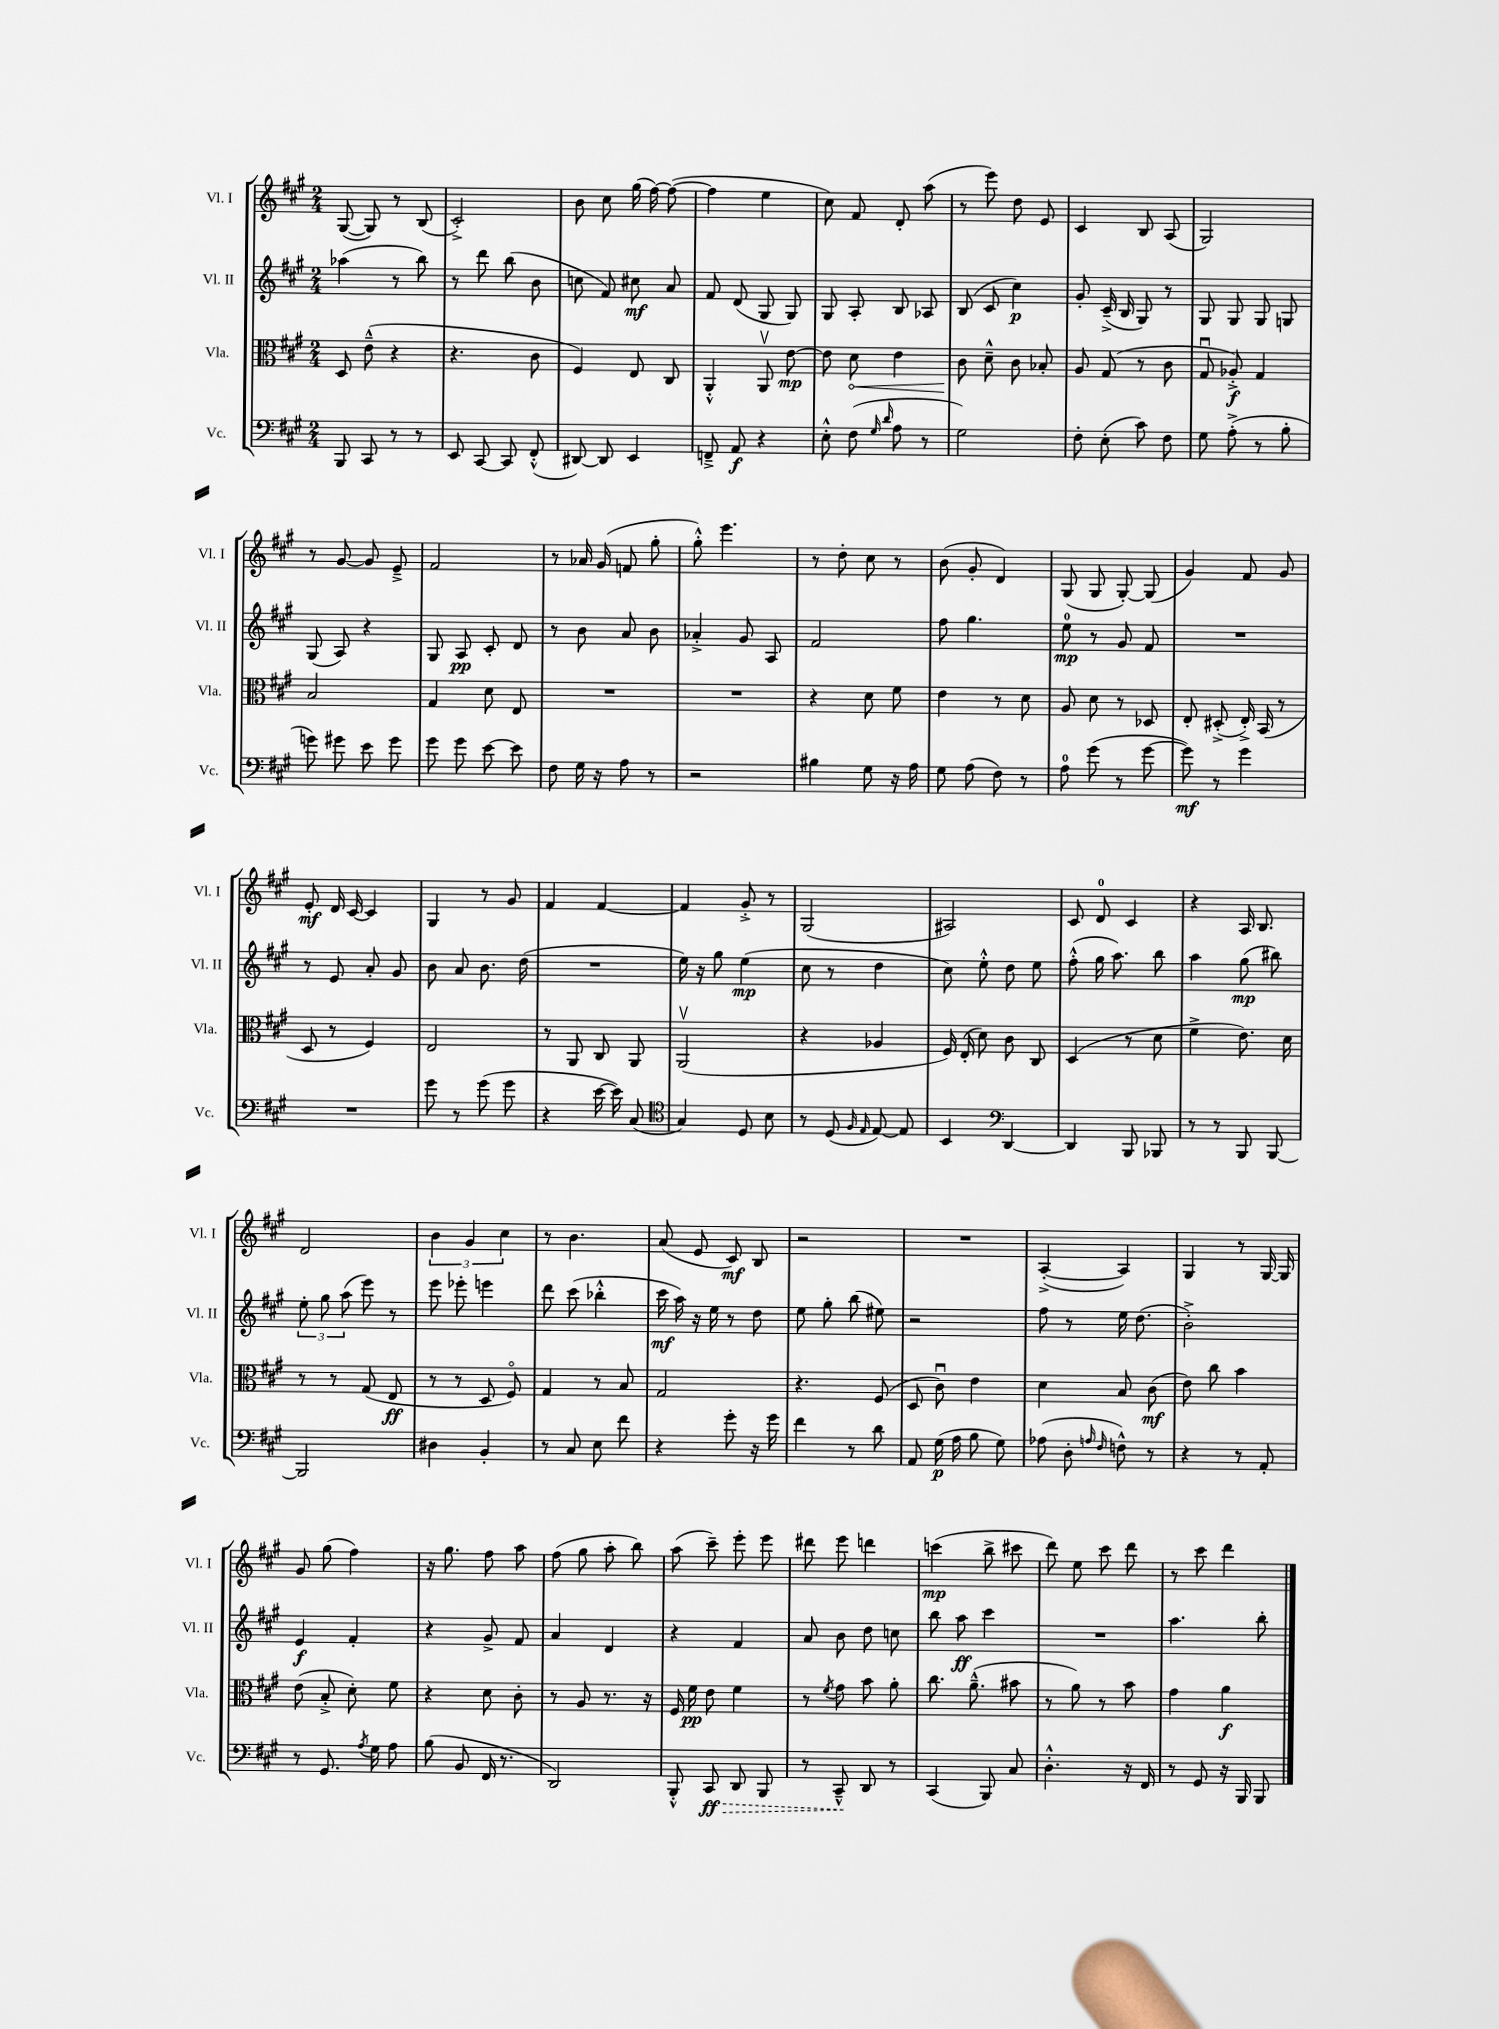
<<
\new StaffGroup <<
\new Staff = "s0" \with { instrumentName = "Vl. I" shortInstrumentName = "Vl. I" } {
    \clef treble \key a \major \numericTimeSignature \time 2/4
    \autoBeamOff gis8~( gis8) r8 b8( |
    cis'2-.->) |
    b'8 cis''8 gis''16( fis''16~) fis''8~( |
    fis''4 e''4 |
    cis''8) fis'8 d'8-. a''8( |
    r8 e'''8) d''8 e'8 |
    cis'4 b8 a8( |
    gis2) |
    r8 gis'8~ gis'8 e'8---> |
    fis'2 |
    r8 aes'16 gis'16( f'8 gis''8-. |
    gis''8-.-^) e'''4. |
    r8 d''8-. cis''8 r8 |
    b'8( gis'8-. d'4) |
    gis8( gis8 gis8~-.) gis8( |
    gis'4) fis'8 gis'8 |
    e'8-.\mf d'16 cis'16~ cis'4 |
    gis4 r8 gis'8 |
    fis'4 fis'4~ |
    fis'4 gis'8-.-> r8 |
    gis2( |
    ais2) |
    cis'8 d'8-0 cis'4 |
    r4 a16 b8. |
    d'2 |
    \tuplet 3/2 { b'4 gis'4 cis''4 } |
    r8 b'4. |
    a'8( e'8 cis'8\mf) b8 |
    r2 |
    R2 |
    a4~-.->( a4) |
    gis4 r8 gis16~ gis16 |
    gis'8 gis''8( fis''4) |
    r16 gis''8. fis''8 a''8 |
    fis''8( gis''8 a''8-. b''8) |
    a''8( cis'''8--) e'''8-. e'''8 |
    dis'''8 e'''8 d'''4 |
    c'''4\mp( b''8-> cis'''8 |
    d'''8) e''8 cis'''8 d'''8 |
    r8 cis'''8 d'''4 \bar "|." |
}
\new Staff = "s1" \with { instrumentName = "Vl. II" shortInstrumentName = "Vl. II" } {
    \clef treble \key a \major \numericTimeSignature \time 2/4
    \autoBeamOff aes''4( r8 b''8) |
    r8 d'''8 b''8( b'8 |
    c''8 fis'8) cis''8\mf a'8 |
    fis'8 d'8( gis8 gis8) |
    gis8 a8-. b8 aes8 |
    b8( cis'8 cis''4\p) |
    gis'8-. cis'16--->( b16 gis8) r8 |
    gis8 gis8 gis8 g8 |
    gis8( a8) r4 |
    gis8 a8\pp cis'8-. d'8 |
    r8 b'8 a'8 b'8 |
    aes'4-.-> gis'8 a8 |
    fis'2 |
    fis''8 gis''4. |
    e''8-0\mp r8 gis'8 fis'8 |
    R2 |
    r8 e'8 a'8-. gis'8 |
    b'8 a'8 b'8. d''16( |
    R2 |
    e''16) r16 gis''8 e''4\mp( |
    cis''8 r8 d''4 |
    cis''8) e''8-.-^ d''8 e''8 |
    fis''8-.-^( gis''16 a''8.) b''8 |
    a''4 gis''8\mp( bis''8) |
    \tuplet 3/2 { e''8-. gis''8 a''8( } e'''8) r8 |
    e'''8 ees'''8-. e'''4 |
    d'''8 cis'''8( bes''4-.-^ |
    cis'''16\mf a''16) r16 e''16 r8 d''8 |
    e''8 gis''8-. b''8( eis''8) |
    r2 |
    fis''8 r8 e''16 d''8.( |
    b'2-.->) |
    e'4\f fis'4-. |
    r4 gis'8-> fis'8 |
    a'4 d'4 |
    r4 fis'4 |
    a'8 b'8 d''8 c''8 |
    b''8 a''8\ff cis'''4 |
    R2 |
    a''4. b''8-. \bar "|." |
}
\new Staff = "s2" \with { instrumentName = "Vla." shortInstrumentName = "Vla." } {
    \clef alto \key a \major \numericTimeSignature \time 2/4
    \autoBeamOff d8 e'8---^( r4 |
    r4. cis'8 |
    fis4) e8 cis8 |
    a,4-.-^ a,8\upbow e'8~\mp |
    e'8 \once \override Hairpin.circled-tip = ##t d'8\< e'4 |
    cis'8\! d'8---^ cis'8 bes8-. |
    a8 gis8( r8 cis'8 |
    gis8\downbow aes8-.->\f) gis4 |
    b2 |
    gis4 d'8 e8 |
    R2 |
    R2 |
    r4 d'8 fis'8 |
    e'4 r8 d'8 |
    a8 d'8 r8 des8 |
    e8-. dis8-.->( e16-.->) b,16( r8 |
    d8 r8 fis4) |
    e2 |
    r8 a,8 cis8 a,8 |
    a,2\upbow( |
    r4 aes4 |
    fis16) e16-.( d'8) cis'8 cis8 |
    d4( r8 d'8 |
    fis'4-> e'8.) d'16 |
    r8 r8 gis8( e8\ff |
    r8 r8 d8 fis8\flageolet) |
    gis4 r8 b8 |
    gis2 |
    r4. fis8( |
    d8 cis'8\downbow) e'4 |
    d'4 b8 cis'8\mf( |
    e'8) cis''8 b'4 |
    e'8( b8-.-> d'8-.) fis'8 |
    r4 d'8 cis'8-. |
    r8 a8 r8. r16 |
    fis16 fis'16\pp e'8 fis'4 |
    r8 \acciaccatura { fis'8 } gis'8 b'8 a'8-. |
    cis''8. a'8.---^( bis'8 |
    r8 a'8) r8 b'8 |
    gis'4 a'4\f \bar "|." |
}
\new Staff = "s3" \with { instrumentName = "Vc." shortInstrumentName = "Vc." } {
    \clef bass \key a \major \numericTimeSignature \time 2/4
    \autoBeamOff b,,8 cis,8 r8 r8 |
    e,8 cis,8~ cis,8 fis,8-.-^( |
    dis,8~) dis,8 e,4 |
    f,8---> a,8\f r4 |
    e8-.-^ fis8( \grace { gis16 d'16 } a8 r8 |
    gis2) |
    fis8-. e8-.( cis'8) fis8 |
    gis8 a8-.->( r8 b8-. |
    g'8) gis'8 e'8 gis'8 |
    gis'8 gis'8 e'8~ e'8 |
    fis8 gis16 r16 a8 r8 |
    r2 |
    bis4 gis8 r16 a16 |
    gis8 a8( fis8) r8 |
    a8-0 gis'8( r8 gis'8~ |
    gis'8\mf) r8 gis'4 |
    R2 |
    gis'8 r8 gis'8( gis'8 |
    r4 e'16~ e'16) cis8( |
    \clef tenor gis4) d8 b8 |
    r8 d8( \grace { fis16 e16 } e8~) e8 |
    b,4 \clef bass d,4~ |
    d,4 b,,8 bes,,8 |
    r8 r8 b,,8 b,,8~ |
    b,,2 |
    dis4 b,4-. |
    r8 cis8 e8 fis'8 |
    r4 gis'8-. r16 gis'16 |
    fis'4 r8 d'8 |
    a,8 gis16\p( a16 b8 gis8) |
    aes8( d8-. \grace { a16 fis16 } f8-^) r8 |
    r4 r8 a,8-. |
    r8 gis,8. \acciaccatura { a8 } gis16 a8 |
    b8( b,8 fis,16 r8. |
    d,2) |
    b,,8-.-^ \once \override Hairpin.style = #'dashed-line cis,8\ff\> d,8 b,,8 |
    r8 cis,8---^\! d,8 r8 |
    cis,4( b,,8) cis8 |
    d4.-.-^ r16 fis,16 |
    r8 gis,8 r16 b,,16 b,,8 \bar "|." |
}
>>
>>
\layout { \context { \Score \remove "Bar_number_engraver" } }
